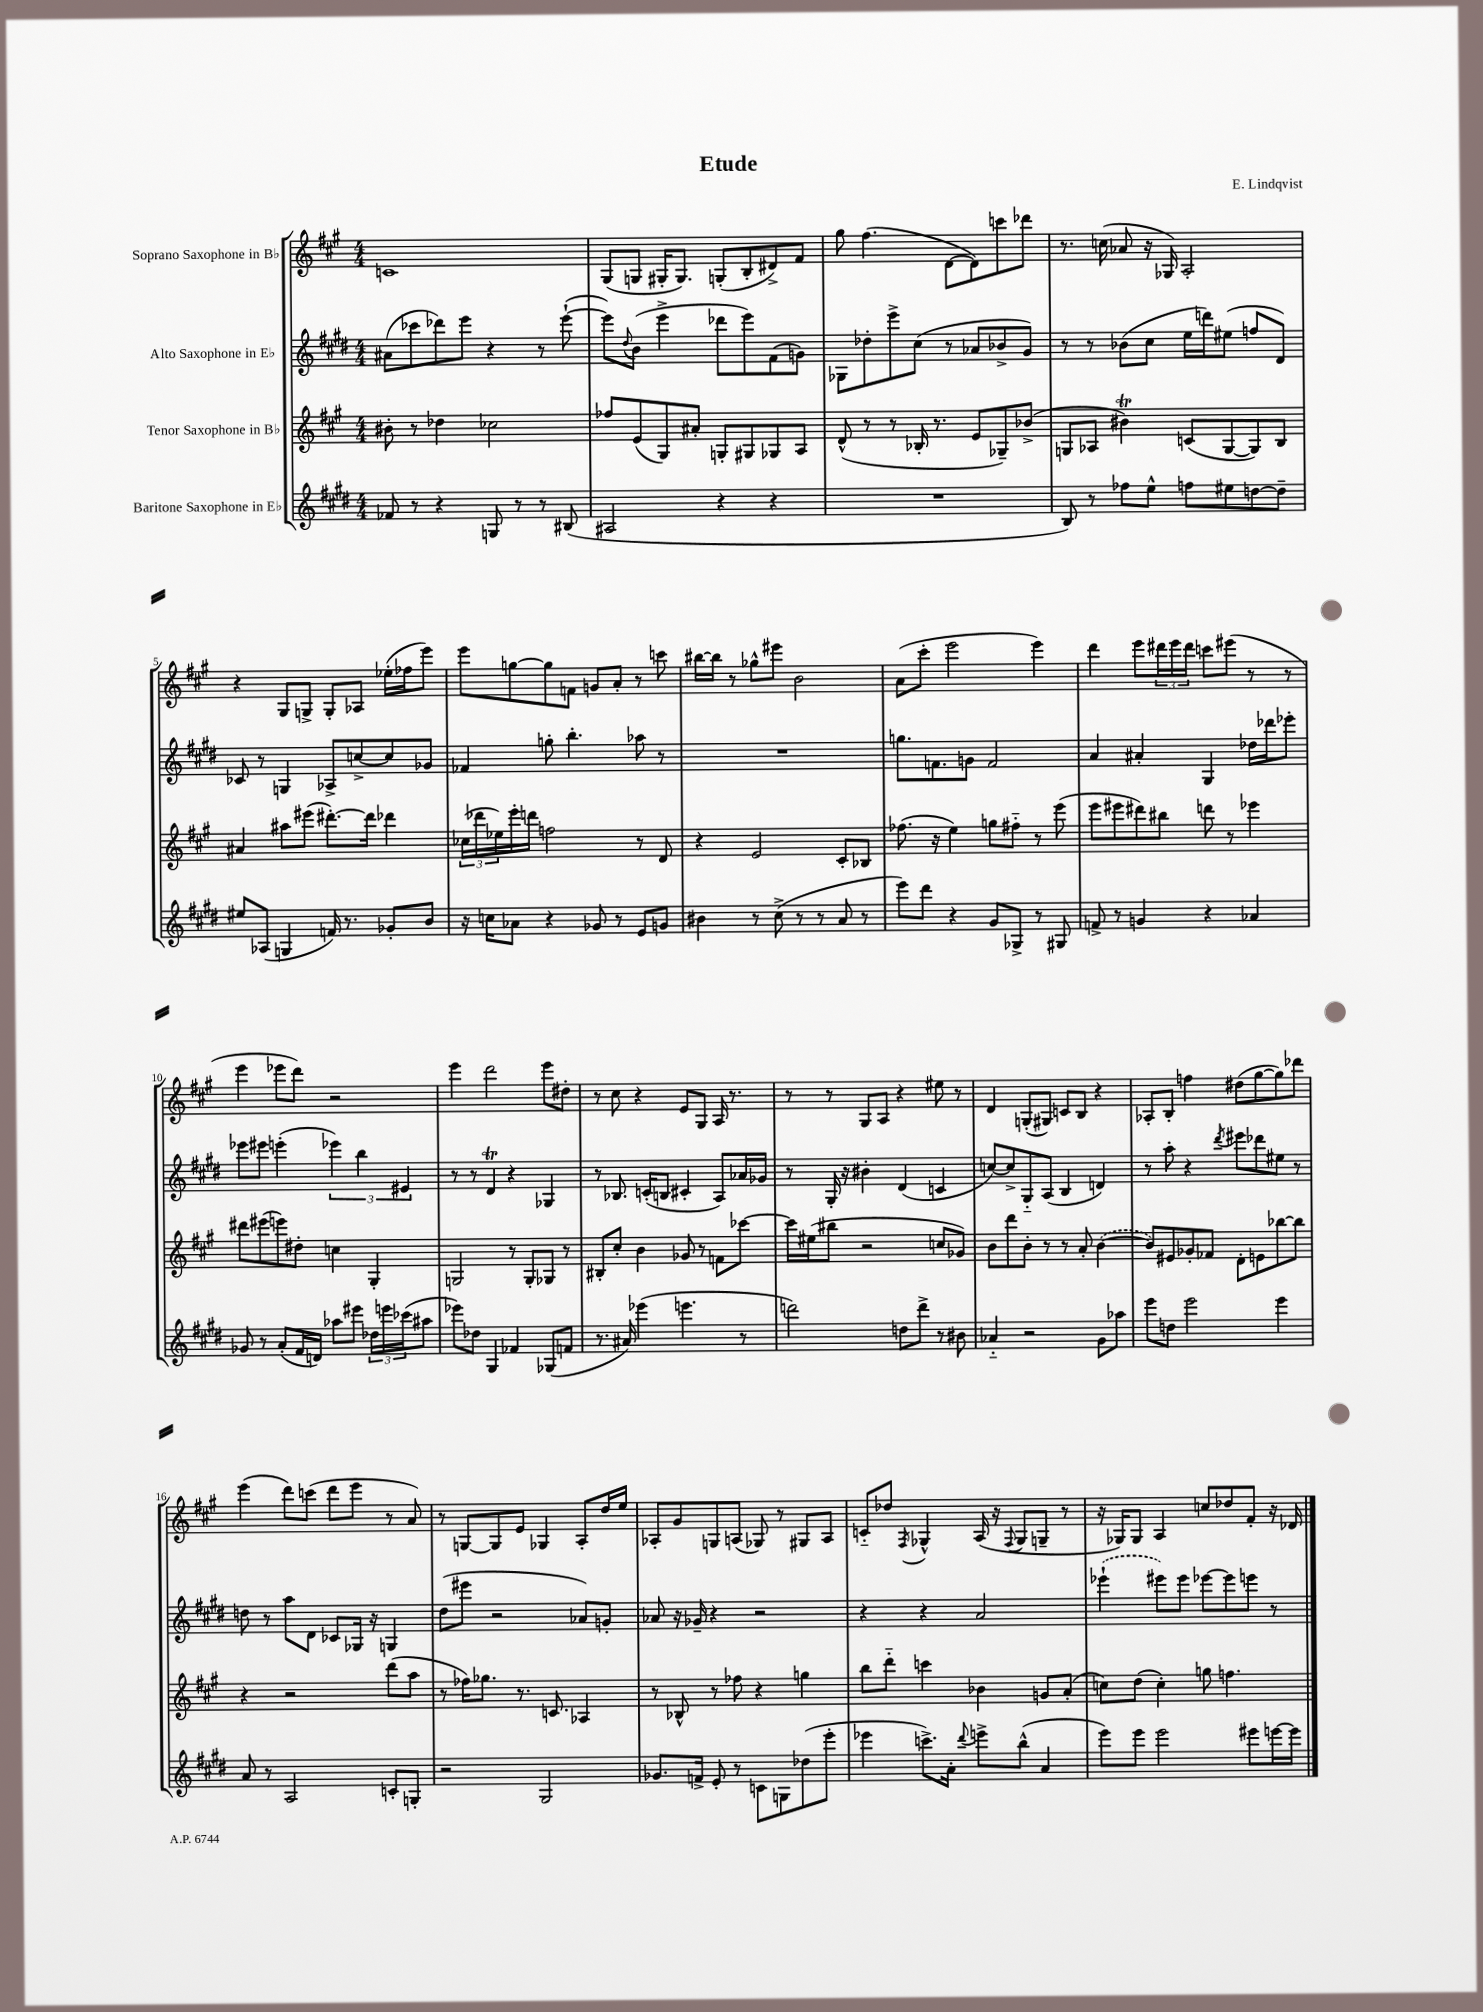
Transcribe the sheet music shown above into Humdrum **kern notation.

**kern	**kern	**kern	**kern
*part4	*part3	*part2	*part1
*staff4	*staff3	*staff2	*staff1
*I"Baritone Saxophone in E♭	*I"Tenor Saxophone in B♭	*I"Alto Saxophone in E♭	*I"Soprano Saxophone in B♭
*clefG2	*clefG2	*clefG2	*clefG2
*k[f#c#g#d#]	*k[f#c#g#]	*k[f#c#g#d#]	*k[f#c#g#]
*M4/4	*M4/4	*M4/4	*M4/4
=1	=1	=1	=1
8f-X/	8b#X'\	(8a#X\L	1cn
8r	8r	8ccc-X\	.
4r	4dd-X\	8ddd-X\)	.
.	.	8eee\J	.
8Gn/	2cc-X\	4r	.
8r	.	.	.
8r	.	8r	.
(8B#X/	.	([8eee`\	.
=2	=2	=2	=2
2A#X/	8ff-X/L	8eee\L])	(8G#/L
.	.	8qqdd#/	.
.	(8e/	(8b\J	8Gn/J
.	8G#/)	4eee^\	16G#X'/KL
.	.	.	8.G#/J)
.	8a#X'/J	.	.
4r	8Gn'/L	8ddd-X\L	(8Gn'/L
.	8G#X/	8eee\)	8B'/
4r	8G-X/	(8f#\	8d#X^/)
.	8A/J	8gn\J)	8f#/J
=3	=3	=3	=3
1r	(8d^^/	8G-X\L	8gg#\
.	8r	8dd-X'\	(4.ff#\
.	8r	8eee^\	.
.	16B-X'/	(8cc#\J	.
.	8.r	.	.
.	.	8r	[8d\L
.	8e/L	8a-X/L	8d\])
.	8G-X~/)	8b-X^/	8cccn\
.	(8b-X^/J	8g#/J)	8ddd-X\J
=4	=4	=4	=4
8B/)	8Gn/L	8r	8.r
8r	8A-X/J	8r	.
.	.	.	(16ccn\
8ff-X\L	4b#Xt\)	(8b-X\L	8a-X/
8ee^^\J	.	8cc#\J	16r
.	.	.	16G-X/)
8ffn\L	(8cn/L	16ee\LL	2A'/
.	.	16dddn\J)	.
8ee#X\	[8G/	(8ee#X\J	.
[8ddn\	8G/])	8ffn/L	.
8dd~\J]	8B/J	8d#/J)	.
!!LO:LB:g=z
=5	=5	=5	=5
8ee#X/L	4a#X/	8c-X/	4r
(8A-X/J	.	8r	.
4Gn/	8aa#X\L	4Gn/	8G#/L
.	(8eee#X\J	.	8Gn^/J
16fn/)	[8.ddd#X'\L)	8A-X^/L	8G'/L
8.r	.	.	.
.	.	[8ccn^/	8A-X/J
.	16ddd#\Jk]	.	.
8g-X'/L	4ddd-X\	8cc/]	(16ee-X'\LL
.	.	.	16ff-X\J
8b/J	.	8g-X/J	8eee\J)
=6	=6	=6	=6
16r	(24cc-X\LL	4f-X/	8eee\L
.	24ddd-X\	.	.
16ccn\KL	.	.	.
.	24ee-X\)	.	.
8a-X\J	16eee'\	.	[8ggn\
.	16dddn\JJ	.	.
4r	2ffn\	8ggn'\	8gg\]
.	.	4.bb'\	8fn\J
8g-X/	.	.	8gn/L
8r	.	.	8a'/J
8e/L	8r	8aa-X\	8r
8gn/J	8d/	8r	8cccn\
=7	=7	=7	=7
4b#X\	4r	1r	[16bb#X\LL
.	.	.	16bb#\JJ]
.	.	.	8r
8r	2e/	.	8gg-X^^\L
(8cc#^\	.	.	8eee#X\J
8r	.	.	2b\
8r	.	.	.
8a/	8c#'/L	.	.
8r	8B-X/J	.	.
=8	=8	=8	=8
8eee\L)	(8.ff-X\	8.ggn\L	(8a\L
8ddd#\J	.	.	8ccc#'\J
.	16r	8.fn\	.
4r	4ee\)	.	2eee\
.	.	8gn\J	.
8g#/L	8ggn\L	2f/	.
8G-X^/J	8ff#X\J	.	.
8r	8r	.	4eee\)
8G#X/	(8eee\	.	.
=9	=9	=9	=9
8fn^/	8eee\L	4a/	4ddd\
8r	8eee#X\	.	.
4gn/	8ddd#X\)	4a#X'/	8eee\L
.	8bb#X\J	.	24ddd#X\L
.	.	.	24eee\
.	.	.	24ddd#\JJ
4r	8dddn\	4G#/	8cccn\L
.	8r	.	(8eee#X\J
4a-X/	4eee-X\	16dd-X\LL	8r
.	.	16ddd-X\J	.
.	.	8eee-X'\J	8r
!!LO:LB:g=z
=10	=10	=10	=10
8g-X/	8ddd#X\L	8eee-X\L	4eee\
8r	(8eee#X\	8eee#X\J	.
(8a'/L	8eeen\)	(4eeen'\	8eee-X\L
16f#/L	8dd#X'\J	.	8ddd\J)
16dn/JJ)	.	.	.
8aa-X\L	4ccn\	6eee-X\)	2r
8eee#X\J	.	.	.
.	.	6bb\	.
24dd-X\LL	4G#'/	.	.
24eeen\	.	.	.
(24ccc-X\J	.	6e#X/	.
8aa#X\J	.	.	.
=11	=11	=11	=11
8eee-X\L)	2Gn/	8r	4eee\
8dd-X\J	.	8r	.
4G#/	.	4d#t/	2ddd\
4f-X/	8r	4r	.
.	8G'/L	.	.
(8G-X/L	8G-X/J	4G-X/	8eee\L
8fn/J	8r	.	8dd#X'\J
=12	=12	=12	=12
8.r	8B#X'/L	8r	8r
.	8cc#'/J	8.B-X/	8cc#\
16a#X/)	.	.	.
(4eee-X\	4b\	.	4r
.	.	(16cn'/KL	.
.	.	8Bn/J	.
4.eeen\	8g-X/	4c#X'/	8e/L
.	8r	.	8G#/J
.	8fn\L	8A/L)	16A/
.	.	.	8.r
8r	[8ccc-X\J	16a-X/L	.
.	.	16g-X/JJ	.
=13	=13	=13	=13
2dddn\)	16ccc-\LL]	8r	8r
.	(16ee#X\J	.	.
.	8bb#X\J	16G#'/	8r
.	.	16r	.
.	2r	4b#X'\	8G#/L
.	.	.	8A/J
8ddn\L	.	(4d#/	4r
8ddd^\J	.	.	.
8r	8ccn/L	4cn/	8ee#X\
8b#X\	8g-X/J)	.	8r
=14	=14	=14	=14
4a-X/	8b\L	[8ccn/L)	4d/
.	8ddd\	8cc^/]	.
2r	8b'\J	8G#/	(8Gn'/L
.	8r	(8A/J	8G#X/J)
.	8r	4B/	8cn/L
.	8a'/	.	8B/J
8g#\L	([4b\	4dn/)	4r
8aa-X\J	.	.	.
=15	=15	=15	=15
8eee\L	8b/L])	8r	8A-X'/L
8ddn\J	8e#X/	8aa'\	8B'/J
2eee\	8g-X'/	4r	4ffn\
.	8f-X/J	.	.
.	.	8qddd#/	.
.	8d'\L	8eee#X\L	(8dd#X\L
.	8en\	8ddd-X\	[8gg#\
4eee\	[8bb-X\	8ee#X\J	8gg#\])
.	8bb-\J]	8r	8ddd-X\J
!!LO:LB:g=z
=16	=16	=16	=16
8a/	4r	8ddn\	(4eee\
8r	.	8r	.
2A/	2r	8aa\L	8ddd\L)
.	.	8d#\J	(8cccn\J
.	.	8c-X/L	8ddd\L
.	.	16G-X/Jk	8eee\J
.	.	16r	.
8cn'/L	(8ddd\L	4Gn/	8r
8Gn'/J	8aa\J	.	8a/)
=17	=17	=17	=17
2r	8r	(8dd#\L	8r
.	16ff-X\KL)	8eee#X\J	[8Gn/L
.	8.gg-X\J	.	.
.	.	2r	8G/]
.	8.r	.	8e/J
2G#/	.	.	4G-X/
.	8.cn/	.	.
.	4A-X/	8a-X/L)	8A'/L
.	.	8gn'/J	16dd/L
.	.	.	16ee/JJ
=18	=18	=18	=18
8.g-X/L	8r	8a-X/	8A-X'/L
.	8B-X^^/	16r	8g#/
16fn^/Jk	.	16g-X~/	.
8e'/	8r	4r	8Gn/
8r	8ff-X\	.	(8An/J
8cn\L	4r	2r	8G-X/)
8Gn\	.	.	8r
(8dd-X\	4ggn\	.	8G#X/L
8eee'\J	.	.	8A/J
=19	=19	=19	=19
4eee-X\	8bb\L	4r	8cn/L
.	8ddd\J	.	8dd-X/J
.	.	.	8qF#/
8.cccn^\L)	4cccn\	4r	4G-X^^/
16a'\Jk	.	.	.
8qqddd#/	.	.	.
8eeen^\L	4b-X\	2a/	(16A/
.	.	.	16r
.	.	.	8qqF#/
(8bb^^\J	.	.	8G-/L
4a/	8gn/L	.	8Gn~/J
.	(8a'/J	.	8r
=20	=20	=20	=20
8eee\L)	8ccn\L)	(4eee-X`\	16r
.	.	.	16G-X/KL)
8eee\J	(8dd\J	.	8G-/J
2eee\	4cc'\)	8eee#X\L)	4A/
.	.	8eee#\J	.
.	8ggn\	[8eee-X\L	8ccn/L
.	4.ffn\	8eee-\]	8dd-X/
8eee#X\L	.	8eeen\J	8f#'/J
[16eeen\L	.	8r	16r
16eee\JJ]	.	.	16d-X/
==	==	==	==
*-	*-	*-	*-
